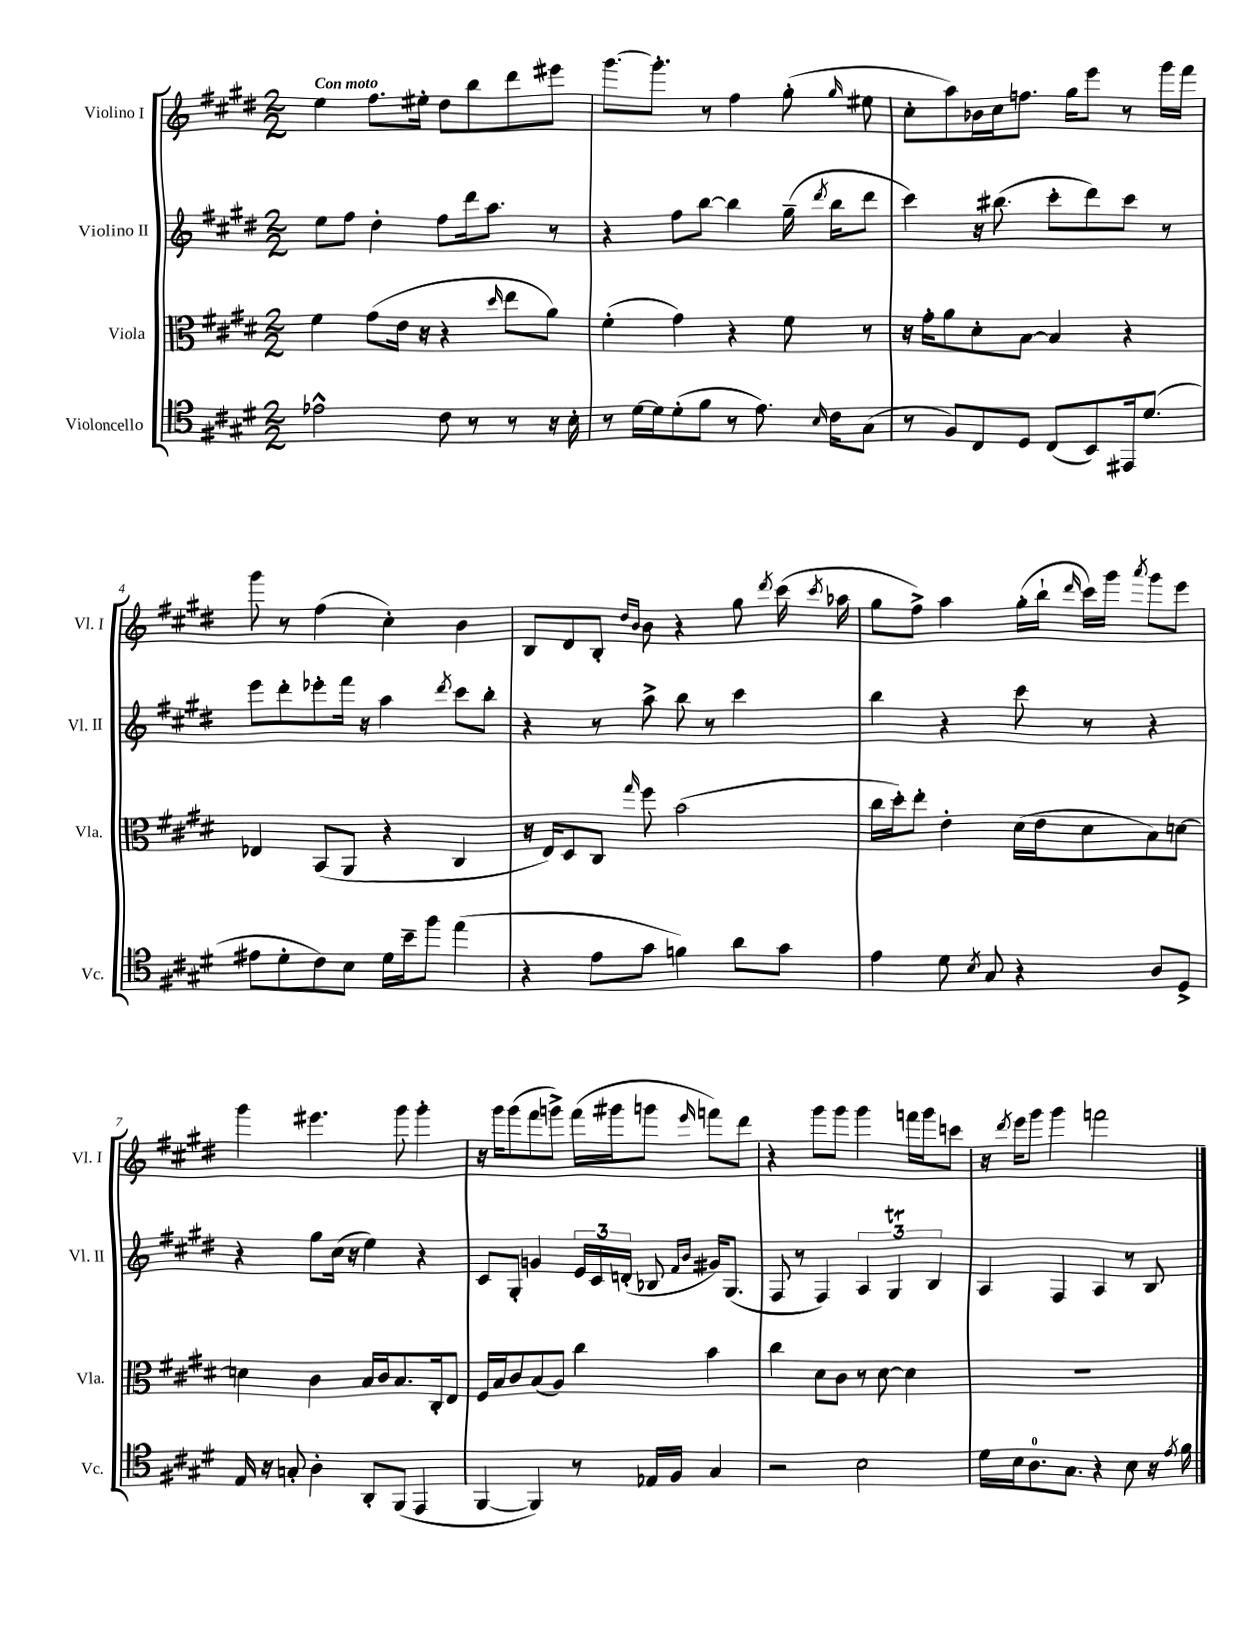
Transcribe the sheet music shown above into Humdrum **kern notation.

**kern	**kern	**kern	**kern
*staff4	*staff3	*staff2	*staff1
*clefC4	*clefC3	*clefG2	*clefG2
*k[f#c#g#d#]	*k[f#c#g#d#]	*k[f#c#g#d#]	*k[f#c#g#d#]
*M2/2	*M2/2	*M2/2	*M2/2
2e-^^	4f#	8ee	4ee
.	.	8ff#	.
.	(8g#	4dd#'	8.ff#
.	16e	.	.
.	16r	.	16ee#'
8c#	4r	8ff#	8dd#
8r	.	16ddd#	8bb
.	.	8.aa	.
.	16qqdd#	.	.
8r	8ee	.	8ddd#
16r	8a)	8r	8eee#
16B'	.	.	.
=	=	=	=
8r	(4f#'	4r	[8.ggg#
[16d#	.	.	.
16d#]	.	.	8.ggg#']
(8d#'	4g#)	8ff#	.
8f#	.	[8bb	8r
8r	4r	4bb]	4ff#
8.e)	.	.	.
.	8f#	(16gg#~	(8gg#'
16qqB	.	8qddd#	.
16c#	.	16bb	.
.	.	.	16qqgg#
(8G#	8r	8ddd#	8ee#
=	=	=	=
8r	16r	4ccc#)	8cc#'
.	16g#'	.	.
8F#)	8a	.	8aa)
8C#	8d#'	16r	16b-
.	.	(8.bb#	16cc#
8D#	[8B	.	8.ff
(8C#	4B]	8ccc#'	.
.	.	.	16gg#
8BB)	.	8ddd#)	8eee
16EE#	4r	8ccc#	8r
(8.d#	.	.	.
.	.	8r	16ggg#
.	.	.	16fff#
=	=	=	=
8e#	4E-	8eee	8ggg#
8d#'	.	8ddd#'	8r
8c#)	(8BB	8eee-'	(4ff#
8B	8AA	16fff#	.
.	.	16r	.
16d#	4r	4aa	4cc#')
16b~	.	.	.
8ff#	.	.	.
.	.	8qddd#	.
(4ee	4C#	8ccc#	4b
.	.	8bb'	.
=	=	=	=
4r	16r	4r	8B
.	16E)	.	.
.	8D#	.	8d#
8e	8C#	8r	8B'
.	.	.	16qqdd#
.	16qqgg#	.	16qqb
8g#	8ff#	8aa^	8b
4f)	(2b	8bb	4r
.	.	8r	.
8a	.	4ccc#	8gg#
.	.	.	8qddd#
8g#	.	.	(16ccc#
.	.	.	8qccc#
.	.	.	16aa-
=	=	=	=
4e	16cc#	4bb	8gg#
.	16dd#')	.	.
.	8ee'	.	8ff#^)
8d#	4e'	4r	4aa
8qB	.	.	.
8G#	.	.	.
4r	(16d#	8ccc#	(16gg#'
.	16e	.	16bb`
.	.	.	16qqddd#
.	8d#	8r	16ccc#)
.	.	.	16ggg#
.	.	.	8qaaa
8A	8B)	4r	8ggg#
8D#^	[8d	.	8eee
=	=	=	=
16E	4d]	4r	4ggg#
16r	.	.	.
8G'	.	.	.
4A'	4c#	8gg#	4.eee#
.	.	(16cc#	.
.	.	16r	.
8AA'	16B	4ee)	.
.	16c#	.	.
(8FF#	8.B	.	8ggg#
4EE	.	4r	4ggg#'
.	16C#'	.	.
.	8E	.	.
=	=	=	=
[4FF#	16F#	8c#	16r
.	16B	.	16ggg#
.	8c#	8G#'	(8ggg#
4FF#])	(8B	4g	8fff#
.	8A)	.	8ggg^)
8r	4cc#	24e	(16fff#
.	.	24c#	.
.	.	.	16ggg#
.	.	(24d'	.
16E-	.	8B-	8ggg
16F#	.	.	.
.	.	16qqf#	.
.	.	16qqb	16qqeee
4G#	4b	16g#)	8fff)
.	.	(8.G#	.
.	.	.	8ddd#
=	=	=	=
2r	4cc#	8F#	4r
.	.	8r	.
.	8d#	4F#)	8ggg#
.	8c#	.	8ggg#
2B	8r	6A	4ggg#
.	[8d#	.	.
.	.	6G#	.
.	4d#]	.	16fff
.	.	.	16ggg#
.	.	6B	.
.	.	.	8ccc
=	=	=	=
16d#	1r	4A	16r
.	.	.	8qddd#
16B	.	.	16eee
8.A	.	.	8ggg#
.	.	4F#	4ggg#
8.G#	.	.	.
4r	.	4A	2fff
8B	.	8r	.
16r	.	8B	.
8qe	.	.	.
16f#	.	.	.
==	==	==	==
*-	*-	*-	*-
